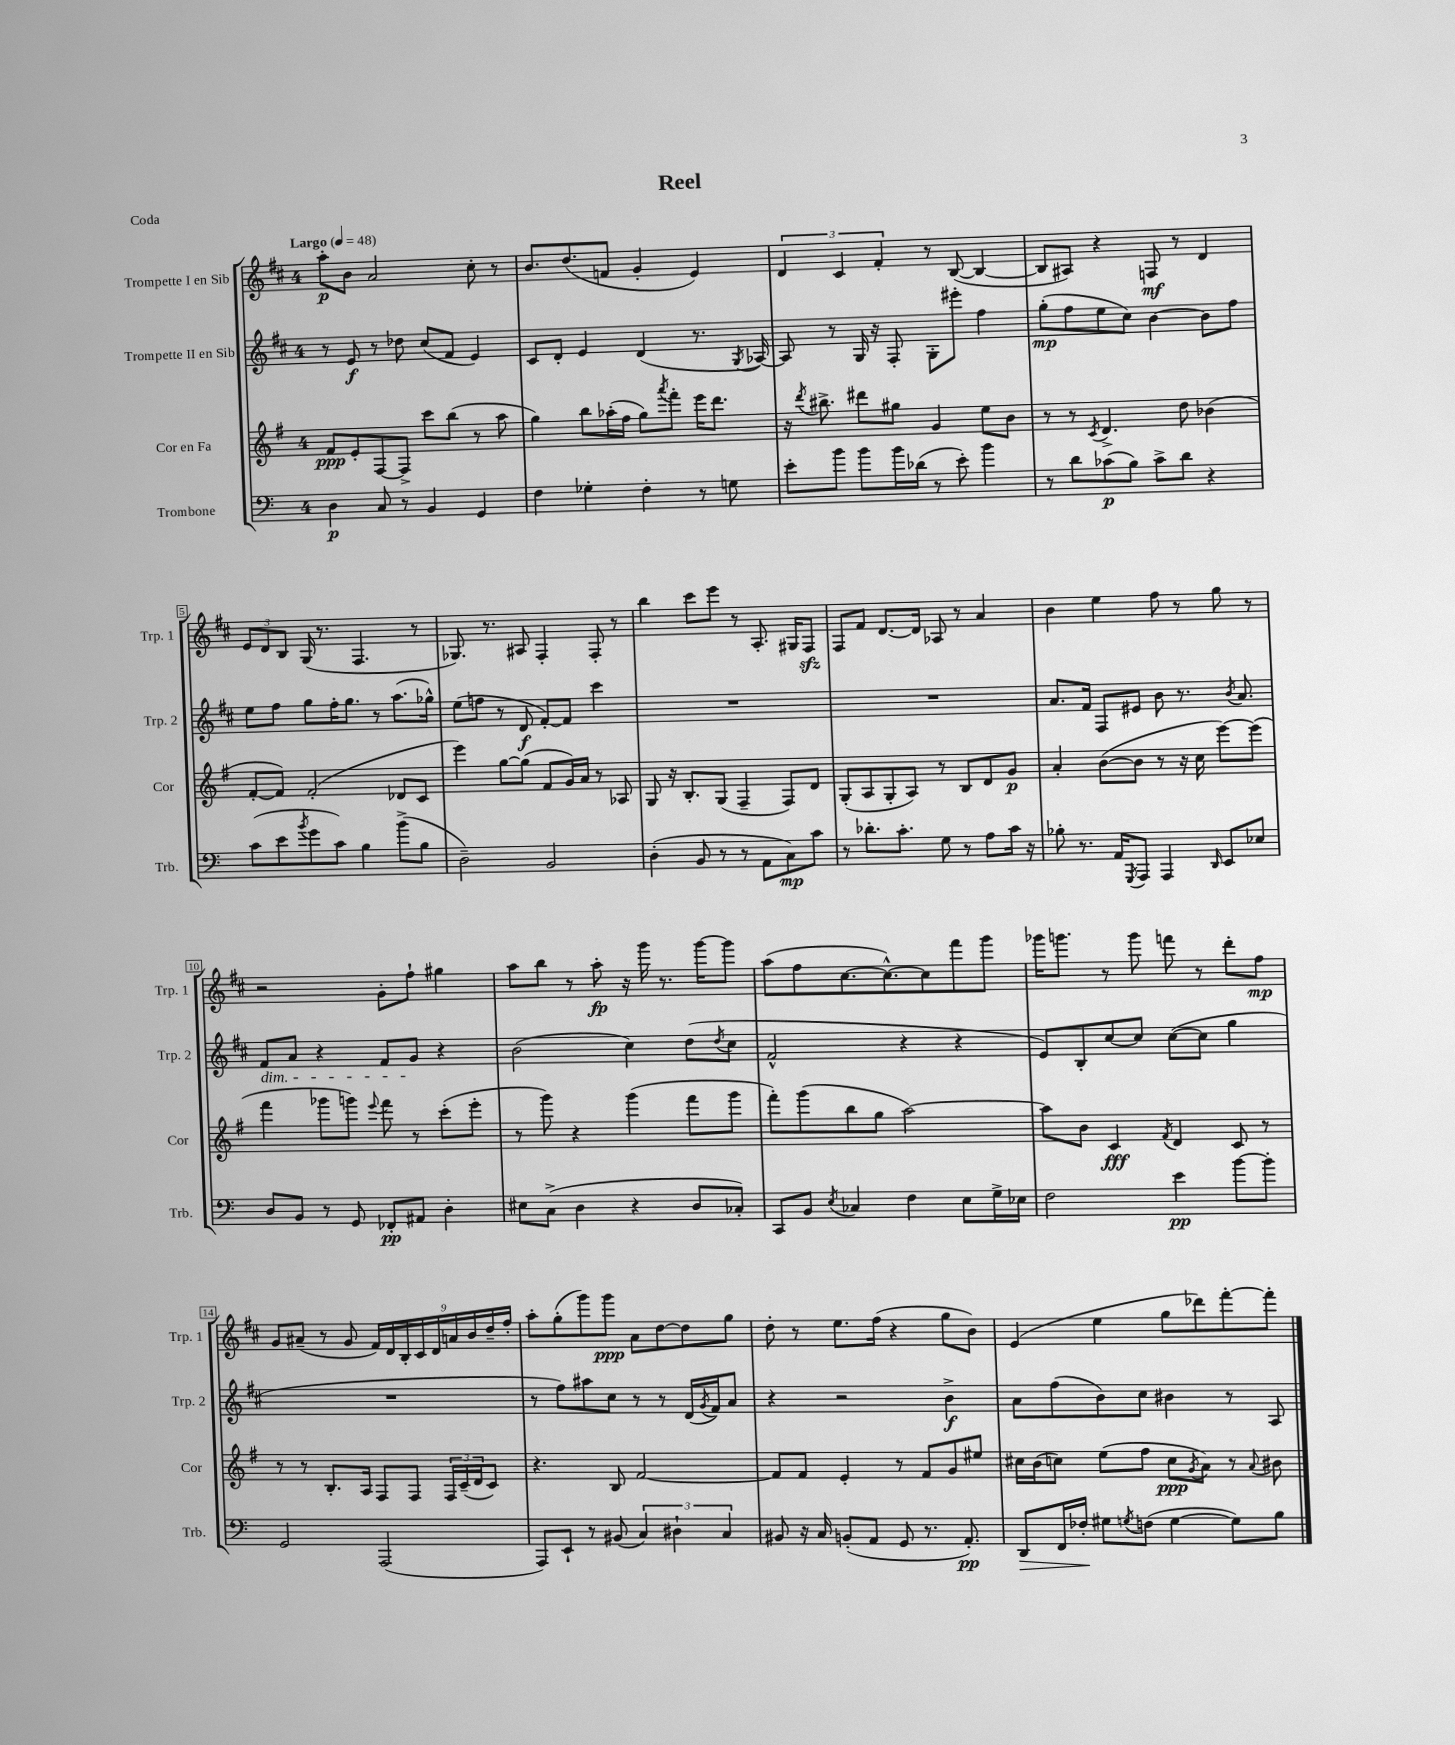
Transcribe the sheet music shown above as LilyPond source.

\header { title = "Reel" piece = "Coda" }
<<
\new StaffGroup <<
\new Staff = "s0" \with { instrumentName = "Trompette I en Sib" shortInstrumentName = "Trp. 1" } {
    \clef treble \key d \major \once \override Staff.TimeSignature.style = #'single-digit \time 4/4 \tempo "Largo" 4 = 48
    a''8-.\p b'8 a'2 cis''8-. r8 |
    b'8. d''8.( f'8 g'4-. e'4) |
    \tuplet 3/2 { d'4 cis'4 fis'4-. } r8 b8~( b4~ |
    b8 ais8) r4 f8\mf r8 d'4 |
    \tuplet 3/2 { e'8 d'8 b8 } g16( r8. fis4. r8 |
    ges8.) r8. ais8 fis4-. fis8-. r8 |
    b''4 cis'''8 e'''8 r8 a8.-. gis16 fis8\sfz |
    fis8 fis'8 d'8.~ d'16 aes8 r8 a'4 |
    b'4 e''4 fis''8 r8 g''8 r8 |
    r2 g'8-. fis''8-! gis''4 |
    a''8 b''8 r8 a''8-.\fp r16 g'''16 r8. g'''16~ g'''8 |
    a''8( fis''8 cis''8.~ cis''8.~-^) cis''8 fis'''8 g'''8 |
    ges'''16 g'''8. r8 g'''8 f'''8 r8 d'''8-. fis''8\mp |
    g'8 ais'8--( r8 g'8 \tuplet 9/8 { fis'16) d'16 b16-. cis'16 d'16 a'16 b'16 d''16-- fis''16-. } |
    a''8-. g''8-.( g'''8) g'''8\ppp a'8 d''8~ d''8 g''8 |
    d''8-. r8 e''8. fis''16( r4 g''8 b'8) |
    e'4( e''4 g''8 des'''8) fis'''8~-. fis'''8-. \bar "|." |
}
\new Staff = "s1" \with { instrumentName = "Trompette II en Sib" shortInstrumentName = "Trp. 2" } {
    \clef treble \key d \major \once \override Staff.TimeSignature.style = #'single-digit \time 4/4
    r8 e'8\f r8 des''8 cis''8( fis'8 e'4) |
    cis'8 d'8-. e'4 d'4( r8. \acciaccatura { g8 } aes16~) |
    aes8 r8 g16 r16 fis8-. g8-. eis'''8-. fis''4 |
    g''8-.\mp( fis''8 e''8 cis''8) b'4~ b'8 fis''8 |
    e''8 fis''8 g''8 fis''16-. g''8. r8 a''8.( ges''16-^) |
    e''8( f''8 r8 d'8\f fis'8~-.) fis'8 cis'''4 |
    R1 |
    R1 |
    a'8. fis'16 fis8 eis'8 b'8 r8. \acciaccatura { b'8 } a'8. |
    fis'8\dim a'8 r4 fis'8 g'8\! r4 |
    b'2( cis''4) d''8( \acciaccatura { d''8 } cis''8 |
    fis'2-^ r4 r4 |
    e'8) b8-. cis''8~ cis''8 cis''8~( cis''8 g''4 |
    R1 |
    r8 fis''8) ais''8 cis''8 r8 r8 d'16( \acciaccatura { g'8 } fis'16) a'8 |
    r4 r2 b'4->\f |
    a'8 fis''8( b'8) cis''8 bis'4 r8 a8 \bar "|." |
}
\new Staff = "s2" \with { instrumentName = "Cor en Fa" shortInstrumentName = "Cor" } {
    \clef treble \key g \major \once \override Staff.TimeSignature.style = #'single-digit \time 4/4
    fis'8\ppp e'8-. fis8~ fis8-> c'''8 b''8( r8 a''8 |
    g''4) b''8 aes''16-.( fis''16 g''8) \acciaccatura { a'''8 } fis'''8-. e'''16 d'''8. |
    r16 \acciaccatura { d'''8 } bis''8.-> dis'''8 gis''8 g'4 e''8 b'8 |
    r8 r8 \acciaccatura { c'8 } d'4.-> d''8 bes'4( |
    fis'8~-. fis'8) fis'2-.( des'8 c'8 |
    e'''4) g''8~ g''8( fis'8 g'16) a'16 r8 aes8 |
    g8 r16 b8.-. g8( fis4-- fis8) d'8 |
    g8-.( a8 g8-. a8) r8 b8 d'8 g'8\p |
    a'4-. b'8~( b'8 r8 r16 c''16 e'''8~) e'''8( |
    fis'''4 ges'''8 g'''8) \appoggiatura { e'''8 } fis'''8 r8 c'''8-.( e'''8-. |
    r8 g'''8) r4 g'''4( fis'''8 g'''8 |
    fis'''8-.) g'''8( b''8 g''8 a''2~) |
    a''8 b'8 c'4\fff \acciaccatura { fis'8 } d'4 c'8 r8 |
    r8 r8 b8.-. a16 fis8 fis8 \tuplet 3/2 { fis16 c'16--( d'16 } c'8) |
    r4. b8 fis'2~ |
    fis'8 fis'8 e'4-. r8 fis'8 g'8 eis''8 |
    cis''16 b'16( c''8) e''8( fis''8 c''8\ppp \acciaccatura { g'8 } a'8) r8 \appoggiatura { a'8 } bis'8 \bar "|." |
}
\new Staff = "s3" \with { instrumentName = "Trombone" shortInstrumentName = "Trb." } {
    \clef bass \key c \major \once \override Staff.TimeSignature.style = #'single-digit \time 4/4
    d4\p c8 r8 b,4 g,4 |
    f4 ges4-. f4-. r8 g8 |
    e'8-. b'8 b'8 b'16 des'16( r8 e'8-.) b'4 |
    r8 d'8 ces'8\p( b8) ces'8-> d'8 r4 |
    c'8( e'8 \acciaccatura { b'8 } g'8 c'8) b4 b'8->( b8 |
    d2--) b,2 |
    d4-.( b,8 r8 r8 a,8 c8\mp) c'8 |
    r8 des'8.-. c'8.-. g8 r8 a8 c'16 r16 |
    bes8-. r8. a,16 \acciaccatura { g,,8 } a,,8 a,,4 \grace { d,16 } e,8 ees8 |
    d8 b,8 r8 g,8 fes,8-.\pp ais,8 d4-. |
    eis8 c8->( d4 r4 d8 ces8-.) |
    c,8 b,8 \acciaccatura { e8 } ces4 f4 e8 g16-> ees16 |
    f2 e'4\pp b'8~ b'8-. |
    g,2 a,,2( |
    a,,8) e,8-! r8 bis,8( \tuplet 3/2 { c4) dis4-! c4 } |
    bis,8 r16 c16 b,8-.( a,8 g,8 r8. a,8.-.\pp) |
    d,8\> f,16 fes16-.\! gis8 \acciaccatura { g8 } f8( g4~ g8) b8 \bar "|." |
}
>>
>>
\layout { \context { \Score \override BarNumber.stencil = #(make-stencil-boxer 0.1 0.3 ly:text-interface::print) } }
